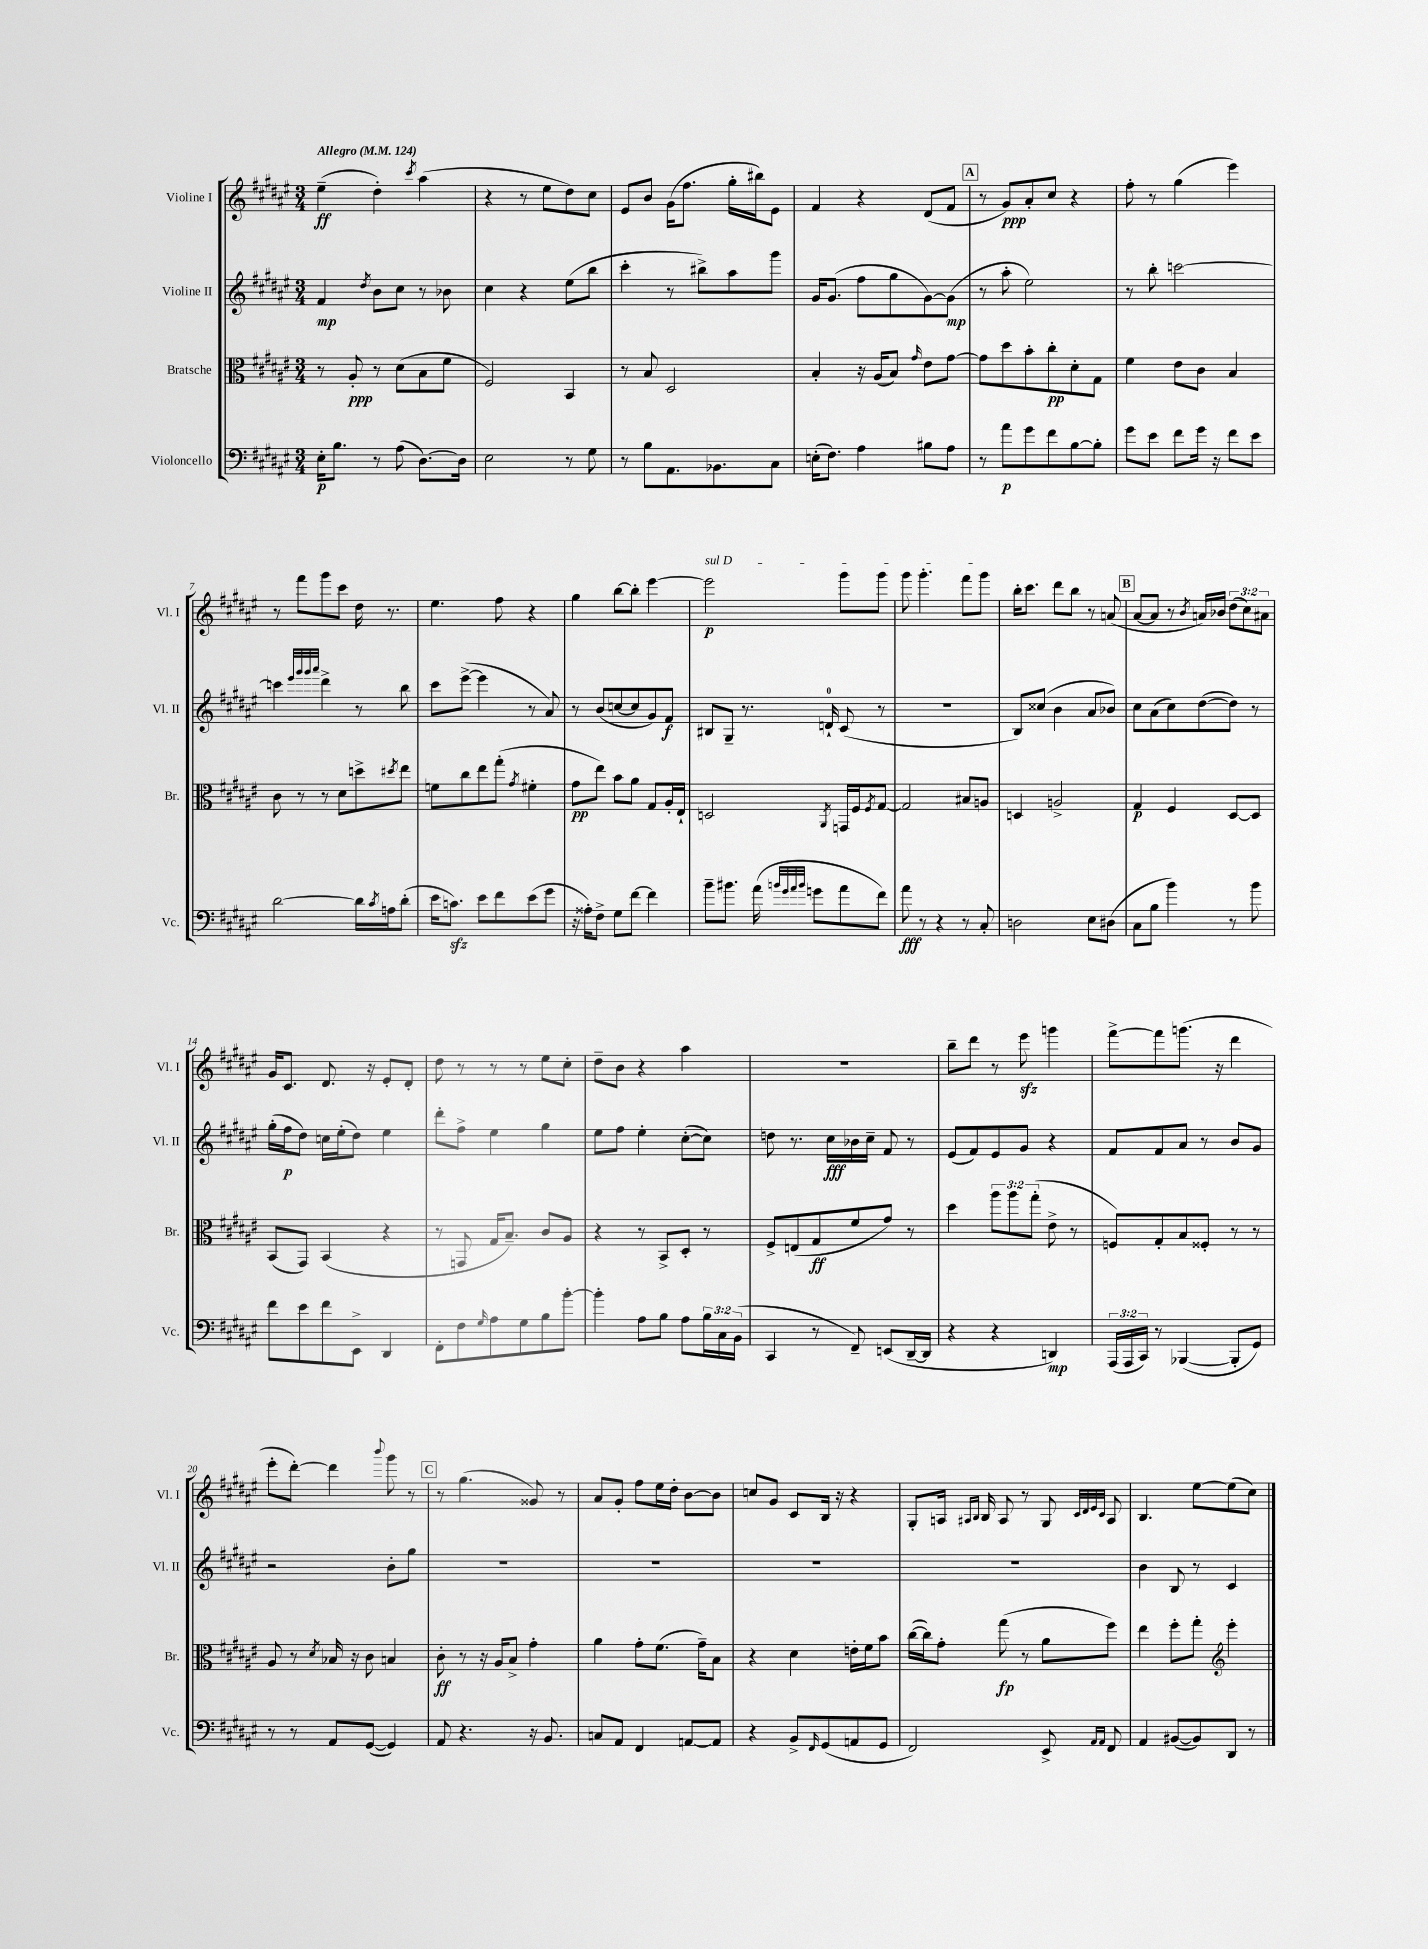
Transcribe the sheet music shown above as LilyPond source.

<<
\new StaffGroup <<
\new Staff = "s0" \with { instrumentName = "Violine I" shortInstrumentName = "Vl. I" } {
    \clef treble \key fis \major \numericTimeSignature \time 3/4 \override Staff.TupletNumber.text = #tuplet-number::calc-fraction-text \tempo "Allegro" 4 = 124
    eis''4--\ff( dis''4-.) \acciaccatura { cis'''8 } ais''4( |
    r4 r8 eis''8 dis''8) cis''8 |
    eis'8 b'8 gis'16( fis''8. gis''16-. bis''16) eis'8 |
    fis'4 r4 dis'8( fis'8 |
    \mark \markup { \box "A" } r8 gis'8\ppp) ais'8-. cis''8 r4 |
    fis''8-. r8 gis''4( eis'''4) |
    r8 fis'''8 gis'''8 cis'''8 dis''16 r8. |
    eis''4. fis''8 r4 |
    gis''4 b''8~ b''8-. eis'''4~ |
    \once \override TextSpanner.bound-details.left.text = \markup { \italic "sul D" } eis'''2\p\startTextSpan gis'''8 gis'''8 |
    gis'''8 gis'''4.-. fis'''8 gis'''8\stopTextSpan |
    b''16-. cis'''8. dis'''8 b''8 r8 a'8( |
    \mark \markup { \box "B" } ais'8~ ais'8 r8 \acciaccatura { b'8 } a'16) bes'16 \tuplet 3/2 { dis''8( cis''8) ais'8 } |
    gis'16 cis'8. dis'8. r16 eis'8-. dis'8-. |
    dis''8 r8 r8 r8 eis''8 cis''8-. |
    dis''8-- b'8 r4 ais''4 |
    R2. |
    b''8-- dis'''8 r8 eis'''8\sfz g'''4 |
    fis'''8~-> fis'''8 g'''8.( r16 dis'''4 |
    eis'''8-. dis'''8~-.) dis'''4 \appoggiatura { b'''8 } gis'''8 r8 |
    \mark \markup { \box "C" } r8 gis''4.( gisis'8) r8 |
    ais'8 gis'8-. fis''8 eis''16 dis''16-. b'8~ b'8 |
    c''8 gis'8 cis'8 b16 r16 r4 |
    gis8-. a16 \grace { ais16 b16 } b16 ais8 r8 gis8 \grace { cis'32 dis'32 eis'32 cis'32 } ais8 |
    b4. eis''8~ eis''8( cis''8) \bar "|." |
}
\new Staff = "s1" \with { instrumentName = "Violine II" shortInstrumentName = "Vl. II" } {
    \clef treble \key fis \major \numericTimeSignature \time 3/4
    fis'4\mp \acciaccatura { dis''8 } b'8 cis''8 r8 bes'8 |
    cis''4 r4 eis''8( b''8 |
    cis'''4-. r8 bis''8->) ais''8 gis'''8 |
    gis'16 gis'8.( fis''8 gis''8 gis'8~) gis'8\mp( |
    \mark \markup { \box "A" } r8 ais''8-. eis''2) |
    r8 b''8-. c'''2~ |
    c'''4 \grace { eis'''32 gis'''32 gis'''32 ais'''32 } dis'''4-> r8 b''8 |
    cis'''8 eis'''8~->( eis'''4 r8 ais'8) |
    r8 b'8( c''8~ c''8 gis'8) fis'8\f |
    bis8 gis8-- r8. d'16-0-! cis'8( r8 |
    R2. |
    b8) cisis''8( b'4 ais'8 bes'8) |
    \mark \markup { \box "B" } cis''8 ais'8( cis''8) dis''8~( dis''8) r8 |
    gis''16-.( fis''16\p dis''8) c''16 eis''16-.( dis''8) eis''4 |
    dis'''8-. fis''8-> eis''4 gis''4 |
    eis''8 fis''8 eis''4-. cis''8~-.( cis''8) |
    d''8 r8. cis''16\fff bes'16 cis''16-- fis'8 r8 |
    eis'8( fis'8) eis'8 gis'8 r4 |
    fis'8 fis'8 ais'8 r8 b'8 gis'8 |
    r2 b'8-. gis''8 |
    \mark \markup { \box "C" } R2. |
    R2. |
    R2. |
    R2. |
    b'4 b8 r8 cis'4 \bar "|." |
}
\new Staff = "s2" \with { instrumentName = "Bratsche" shortInstrumentName = "Br." } {
    \clef alto \key fis \major \numericTimeSignature \time 3/4 \override Staff.TupletNumber.text = #tuplet-number::calc-fraction-text
    r8 ais8-.\ppp r8 dis'8( b8 fis'8 |
    fis2) b,4 |
    r8 b8 dis2 |
    b4-. r16 ais16( b8) \grace { gis'16 } eis'8 gis'8~ |
    \mark \markup { \box "A" } gis'8 dis''8 b'8-. cis''8-.\pp dis'8-. gis8 |
    fis'4 eis'8 cis'8 b4 |
    cis'8 r8 r8 dis'8 d''8-> \acciaccatura { dis''8 } eis''8 |
    f'8 cis''8 eis''8 gis''8-.( \acciaccatura { gis'8 } fis'4-. |
    gis'8\pp eis''8) b'8 ais'8 gis8 ais16-. eis16-! |
    d2 \acciaccatura { ais,8 } g,16 fis16 \acciaccatura { fis8 } gis8~ |
    gis2 bis8 a8 |
    d4 a2-> |
    \mark \markup { \box "B" } gis4\p fis4 dis8~ dis8 |
    b,8( gis,8) b,4( r4 |
    r8 g,8 gis16 b8.--) cis'8 ais8 |
    r4 r8 b,8-> dis8-. r8 |
    fis8-> e8( gis8\ff fis'8 gis'8) r8 |
    dis''4 \tuplet 3/2 { ais''8 ais''8 gis''8-.( } eis'8-> r8 |
    f8) gis8-. b8 fisis8-. r8 r8 |
    ais8 r8 \acciaccatura { dis'8 } bes16 r16 cis'8 b4 |
    \mark \markup { \box "C" } cis'8-.\ff r8 r16 ais16 b8-> gis'4-. |
    ais'4 gis'8-. fis'8.( gis'16--) b8 |
    r4 dis'4 e'16-. fis'16 b'8 |
    cis''16~( cis''16) gis'8-. gis''8\fp( r8 ais'8 fis''8) |
    eis''4 fis''8-. gis''8-. \clef treble eis'''4-. \bar "|." |
}
\new Staff = "s3" \with { instrumentName = "Violoncello" shortInstrumentName = "Vc." } {
    \clef bass \key fis \major \numericTimeSignature \time 3/4 \override Staff.TupletNumber.text = #tuplet-number::calc-fraction-text
    eis16-.\p b8. r8 ais8( dis8.~) dis16 |
    eis2 r8 gis8 |
    r8 b8 ais,8. bes,8. cis8 |
    e16-.( fis8.) ais4 bis8 ais8 |
    \mark \markup { \box "A" } r8 ais'8\p gis'8 fis'8 b8~ b8-. |
    gis'8 eis'8 fis'8 gis'16 r16 fis'8 eis'8 |
    dis'2~ dis'16 \acciaccatura { cis'8 } a16 dis'8-.( |
    eis'16 c'8.\sfz) eis'8 fis'8 eis'8( gis'8 |
    r16 aisis16-.) fis8-> gis8 fis'8~ fis'4 |
    b'8-- bis'8. ais'16( \grace { b'32 gis'32 ais'32 b'32 } g'8 ais'8 fis'8) |
    ais'8\fff r8 r4 r8 cis8-. |
    d2 eis8 dis8( |
    \mark \markup { \box "B" } cis8 b8 b'4) r8 b'8 |
    fis'8 eis'8 fis'8 eis,8-> dis,4 |
    fis,8-. fis8 \grace { gis16 } ais8 gis8 b8 b'8~-. |
    b'4-. ais8 b8 ais8 \tuplet 3/2 { b16 cis16 b,16( } |
    cis,4 r8 fis,8--) e,8( dis,16~-- dis,16 |
    r4 r4 d,4\mp) |
    \tuplet 3/2 { ais,,16( ais,,16 cis,16) } r8 bes,,4~( bes,,8-. gis,8) |
    r8 r8 ais,8 gis,8~( gis,4) |
    \mark \markup { \box "C" } ais,8 r4. r16 b,8. |
    c8 ais,8 fis,4 a,8~ a,8 |
    r4 b,8-> \grace { fis,16 } gis,8( a,8 gis,8 |
    fis,2) eis,8-> \grace { ais,16 ais,16 } fis,8 |
    ais,4 bis,8~( bis,8) dis,8 r8 \bar "|." |
}
>>
>>
